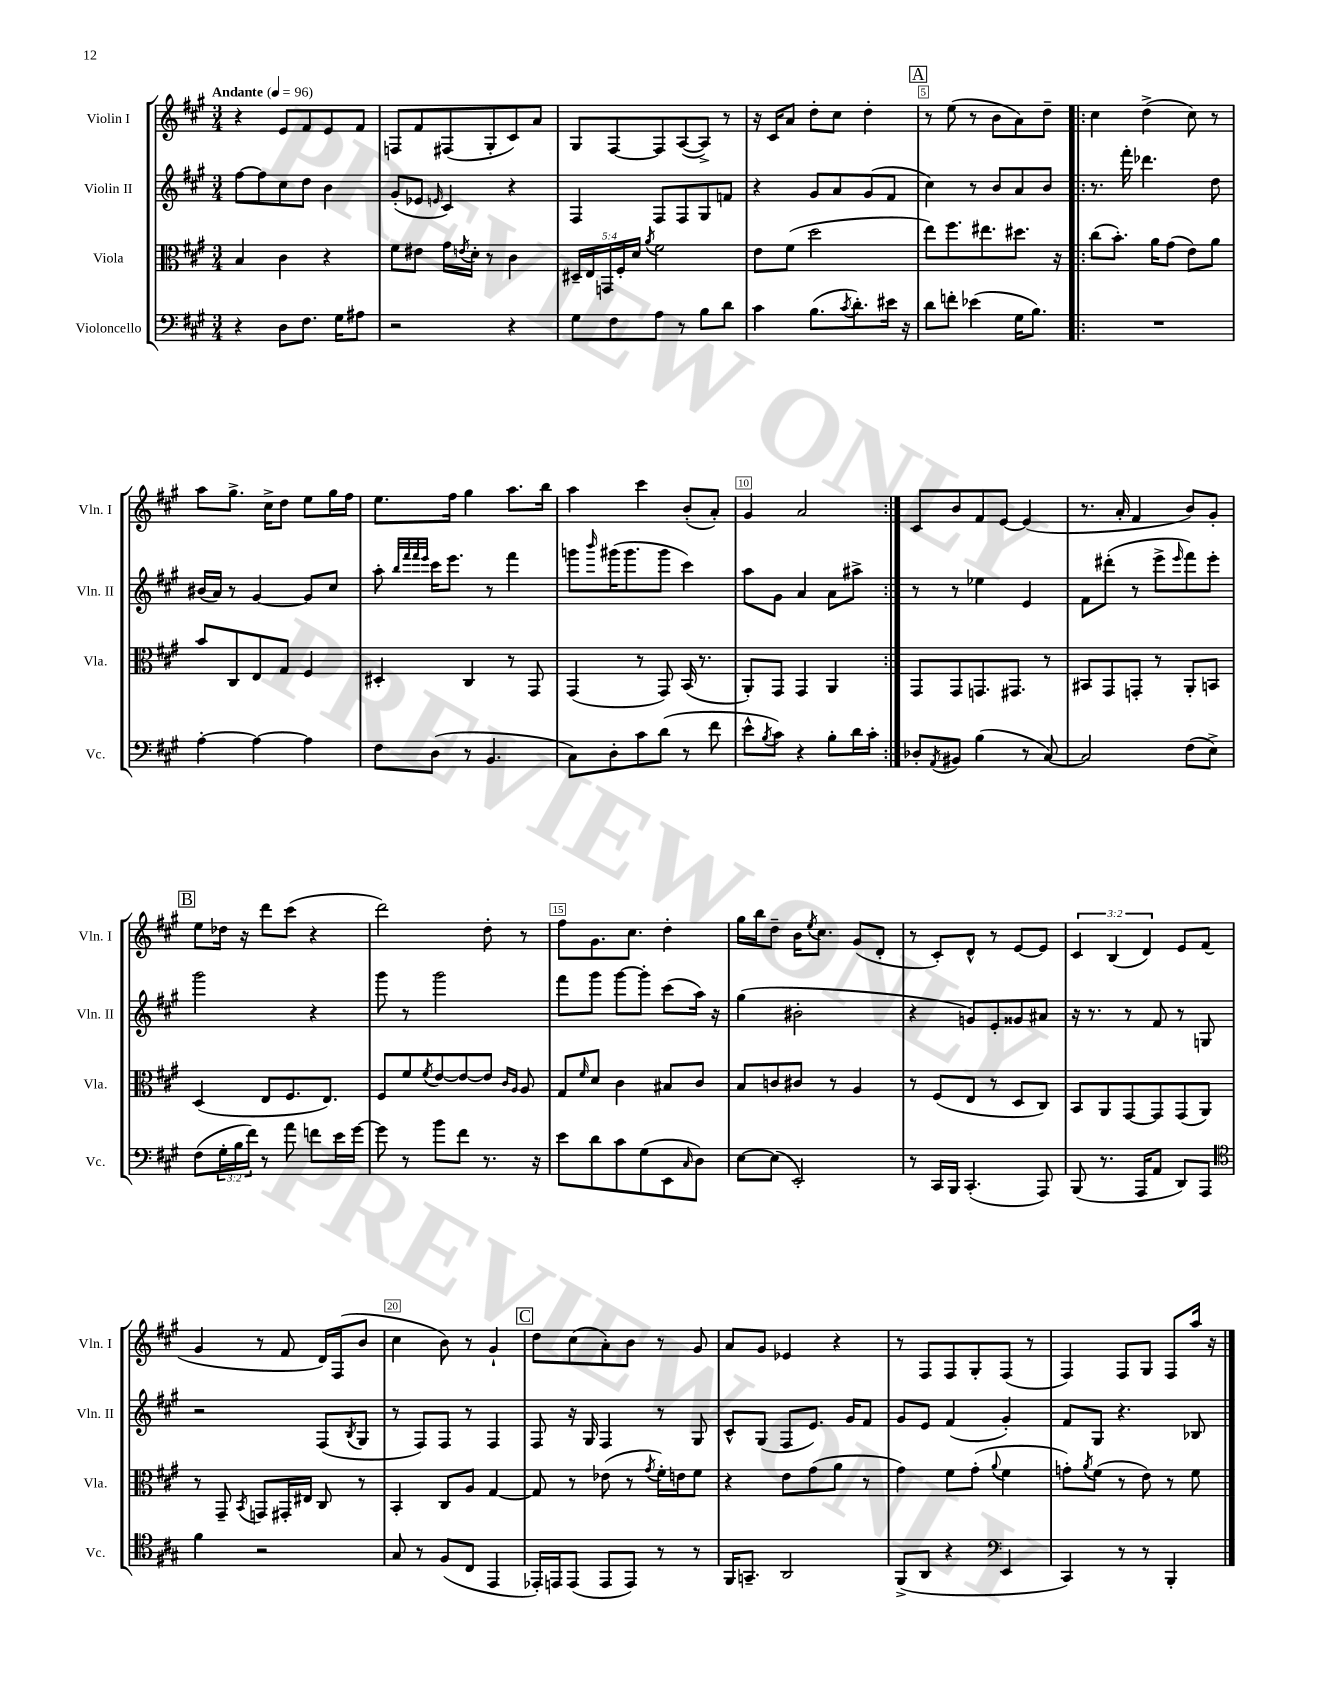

**kern	**kern	**kern	**kern
*part4	*part3	*part2	*part1
*staff4	*staff3	*staff2	*staff1
*I"Violoncello	*I"Viola	*I"Violin II	*I"Violin I
*I'Vc.	*I'Vla.	*I'Vln. II	*I'Vln. I
*clefF4	*clefC3	*clefG2	*clefG2
*k[f#c#g#]	*k[f#c#g#]	*k[f#c#g#]	*k[f#c#g#]
*M3/4	*M3/4	*M3/4	*M3/4
*MM96	*MM96	*MM96	*MM96
=1	=1	=1	=1
!	!	!	!LO:TX:a:B:t=Andante
4r	4B/	[8ff#\L	4r
.	.	8ff#\]	.
8D\L	4c#\	8cc#\	8e/L
8.F#\J	.	8dd\J	8f#/
.	4r	4b\	8e/
16G#\KL	.	.	.
8A#X\J	.	.	8f#/J
=2	=2	=2	=2
2r	8f#\L	(8g#'/L	8Fn/L
.	8e#X\J	8e-X/J	8f#/
.	.	16qqen/	.
.	16g#\LL	4c#/)	(8F#X/
.	8qen/	.	.
.	16d'\JJ	.	.
.	8r	.	8G#'/
4r	4c#\	4r	8c#/)
.	.	.	8a/J
=3	=3	=3	=3
8G#\L	20D#X~/LL	4F#/	8G#/L
.	20E/	.	.
.	20GGn/	.	.
8F#\	.	.	[8F#/
.	20F#'/	.	.
.	20d/JJ	.	.
.	8qa/	.	.
8A\J	2f#\	8F#/L	8F#/]
8r	.	8F#/	([8A/
8B\L	.	8G#/	8A^/J])
8d\J	.	8fn/J	8r
=4	=4	=4	=4
4c#\	8e\L	4r	16r
.	.	.	16c#/KL
.	(8f#\J	.	8a/J
(8.B\L	2dd\	8g#/L	8dd'\L
.	.	8a/	8cc#\J
8qc#/	.	.	.
8.d'\)	.	.	.
.	.	(8g#/	4dd'\
16e#X\Jk	.	8f#/J	.
16r	.	.	.
!!LO:REH:place=s1:t=A
=5	=5	=5	=5
8d\L	8ee\L)	4cc#\)	8r
8fn'\J	8.ff#\	.	(8ee\
(4e-X\	.	8r	8r
.	8.ee#X\	.	.
.	.	8b/L	8b\L
16G#\KL	8.dd#X\J	8a/	8a\)
8.B\J)	.	.	.
.	.	8b/J	8dd~\J
.	16r	.	.
=6!|:	=6!|:	=6!|:	=6!|:
2.r	(8cc#\L	8.r	4cc#\
.	8.b'\J)	.	.
.	.	16fff#'\	.
.	.	4.ddd-X\	(4dd^\
.	16a\KL	.	.
.	(8g#\J	.	.
.	8e\L)	.	8cc#\)
.	8a\J	8dd\	8r
!!LO:LB:g=z
=7	=7	=7	=7
[4A'\	8b/L	(16b#X/LL	8aa\L
.	.	16a/JJ)	.
.	8C#/	8r	8.gg#^\J
4A\_	8E/	[4g#/	.
.	.	.	16cc#^\KL
.	8G#/J	.	8dd\J
4A\]	4F#/	8g#/L]	8ee\L
.	.	8cc#/J	16gg#\L
.	.	.	16ff#\JJ
=8	=8	=8	=8
8F#\L	4D#X'/	8aa'\	8.ee\L
.	.	32qqbb/LLL	.
.	.	32qqfff#/	.
.	.	32qqfff#/	.
.	.	32qqeee/JJJ	.
(8D\J	.	16ccc#\KL	.
.	.	8.eee\J	16ff#\Jk
8r	4C#/	.	4gg#\
4.BB/	.	8r	.
.	8r	4fff#\	8.aa\L
.	8GG#/	.	.
.	.	.	16bb\Jk
=9	=9	=9	=9
8C#\L)	(4GG#/	8gggn\L	4aa\
.	.	16qqbbb/	.
8D'\	.	(16ggg#X\K	.
.	.	8.ggg#\	.
8c#\	8r	.	4ccc#\
(8d\J	8GG#/)	8ggg#\J	.
8r	(16BB/	4ccc#\)	(8b'/L
.	8.r	.	.
8f#\	.	.	8a'/J)
=10	=10	=10	=10
8e^^\L	8AA'/L)	8aa\L	4g#/
8qB/	.	.	.
8c#\J)	8GG#/J	8g#\J	.
4r	4GG#/	4a/	2a/
8B'\L	4AA/	8a\L	.
16d\L	.	8aa#X^\J	.
16c#'\JJ	.	.	.
=11:|!	=11:|!	=11:|!	=11:|!
8D-X'/L	8GG#/L	8r	8c#/L
8qAA/	.	.	.
8BB#X/J	8GG#/	8r	8b/
(4B\	8.GGn/	4ee-X\	8f#/
.	.	.	[8e/J
.	8.GG#X/J	.	.
8r	.	4e/	(4e/]
[8C#/)	8r	.	.
=12	=12	=12	=12
2C#/]	8BB#X/L	8f#\L	8.r
.	8GG#/	(8ddd#X'\J	.
.	.	.	16a'/
.	8GGn'/J	8r	4f#/
.	8r	8eee^\L	.
.	.	16qqeee/	.
(8F#\L	8AA'/L	8fff#\)	8b/L)
8E^\J)	8BBn/J	8eee'\J	8g#'/J
!!LO:LB:g=z
!!LO:REH:place=s1:t=B
=13	=13	=13	=13
(8F#\L	(4D/	2ggg#\	8ee\L
24G#'\L	.	.	16dd-X\Jk
24B\	.	.	.
.	.	.	16r
24f#\JJ)	.	.	.
8r	8E/L	.	8ddd\L
8a\	8.F#/	.	(8ccc#\J
8fn\L	.	4r	4r
.	8.E/J)	.	.
16e\L	.	.	.
[16g#\JJ	.	.	.
=14	=14	=14	=14
8g#\]	8F#/L	8ggg#\	2ddd\)
8r	8f#/	8r	.
.	8qf#/	.	.
8b\L	[8e/	2ggg#\	.
8f#\J	8e/_	.	.
8.r	8e/J]	.	8dd'\
.	16qqc#/LL	.	.
.	16qqA/JJ	.	.
.	8A/	.	8r
16r	.	.	.
=15	=15	=15	=15
8e\L	8G#/L	8fff#\L	8ff#\L
.	16qqf#/	.	.
8d\	8d/J	8ggg#\J	8.g#\
8c#\	4c#\	[8ggg#\L	.
.	.	.	8.cc#\J
(8G#\	.	8ggg#'\J]	.
8EE\	8B#X/L	(8ccc#\L	4dd'\
16qqC#/	.	.	.
8D\J)	8c#/J	16aa\Jk)	.
.	.	16r	.
=16	=16	=16	=16
[8E\L	8B/L	(4gg#\	16gg#\LL
.	.	.	16bb\J
(8E\J]	8cn/	.	8dd~\J
2EE'/)	8c#X/J	2b#X'\	16b\KL
.	.	.	8qee/
.	.	.	8.cc#\J
.	8r	.	.
.	4A/	.	(8g#/L
.	.	.	8d'/J
=17	=17	=17	=17
8r	8r	4r	8r
16CC#/LL	(8F#/L	.	8c#'/L)
16BBB/JJ	.	.	.
(4.CC#'/	8E/J	8gn/L)	8d^^/J
.	8r	8e'/	8r
.	8D/L	8g##X/	[8e/L
8AAA/)	8C#/J)	8a#X/J	8e/J]
=18	=18	=18	=18
(8BBB/	8BB/L	16r	6c#/
.	.	8.r	.
8.r	8AA/	.	.
.	.	.	(6B/
.	[8GG#/	8r	.
16AAA/KL	.	.	.
.	.	.	6d/)
8AA/J	8GG#/]	8f#/	.
8DD/L)	(8GG#/	8r	8e/L
8AAA/J	8AA/J)	8Gn/	(8f#/J
!!LO:LB:g=z
=19	=19	=19	=19
*clefC4	*	*	*
4f#\	8r	2r	4g#/
.	8GG#~/	.	.
.	8qBB/	.	.
2r	8GGn/L	.	8r
.	16GG#X'/L	.	8f#/
.	16E#X/JJ	.	.
.	8C#/	(8F#/L	16d/LL)
.	.	.	(16F#/J
.	.	8qB/	.
.	8r	8G#/J	8b/J
=20	=20	=20	=20
8G#/	4BB'/	8r	4cc#\
8r	.	8F#/L)	.
(8F#/L	8C#/L	8F#/J	8b\)
8C#/J	8A/J	8r	8r
4EE/	[4G#/	4F#/	4g#`/
!!LO:REH:place=s1:t=C
=21	=21	=21	=21
16EE-X'/LL)	8G#/]	8F#/	8dd\L
16EEn/J	.	.	.
(8EE/J	8r	16r	(8cc#\
.	.	16G#/	.
8EE/L	(8e-X\	4F#/	8a'\)
8EE/J)	8r	.	8b\J
.	8qg#/	.	.
8r	16f#'\LL)	8r	8r
.	16en\J	.	.
8r	8f#\J	8G#/	8g#/
=22	=22	=22	=22
16FF#/KL	4r	8c#^^/L	8a/L
8.GGn~/J	.	.	.
.	.	(8G#/J	8g#/J
2AA/	8e\L	8F#/L	4e-X/
.	(8g#\	8.e/J)	.
.	8a\J	.	4r
.	.	16g#/KL	.
.	8r	8f#/J	.
=23	=23	=23	=23
(8FF#^/L	4g#\)	8g#/L	8r
8AA/J	.	8e/J	8F#/L
4r	8f#\L	(4f#/	8F#/
.	(8g#'\J	.	8G#'/
*clefF4	*	*	*
.	8qqa/	.	.
4EE/	4f#\	4g#'/)	(8F#/J
.	.	.	8r
=24	=24	=24	=24
4CC#/)	8gn'\L)	8f#/L	4F#/)
.	8qa/	.	.
.	(8f#\J	8G#/J	.
8r	8r	4.r	8F#/L
8r	8e\)	.	8G#/J
4BBB'/	8r	.	8F#/L
.	8f#\	8B-X/	16aa/Jk
.	.	.	16r
==	==	==	==
*-	*-	*-	*-
